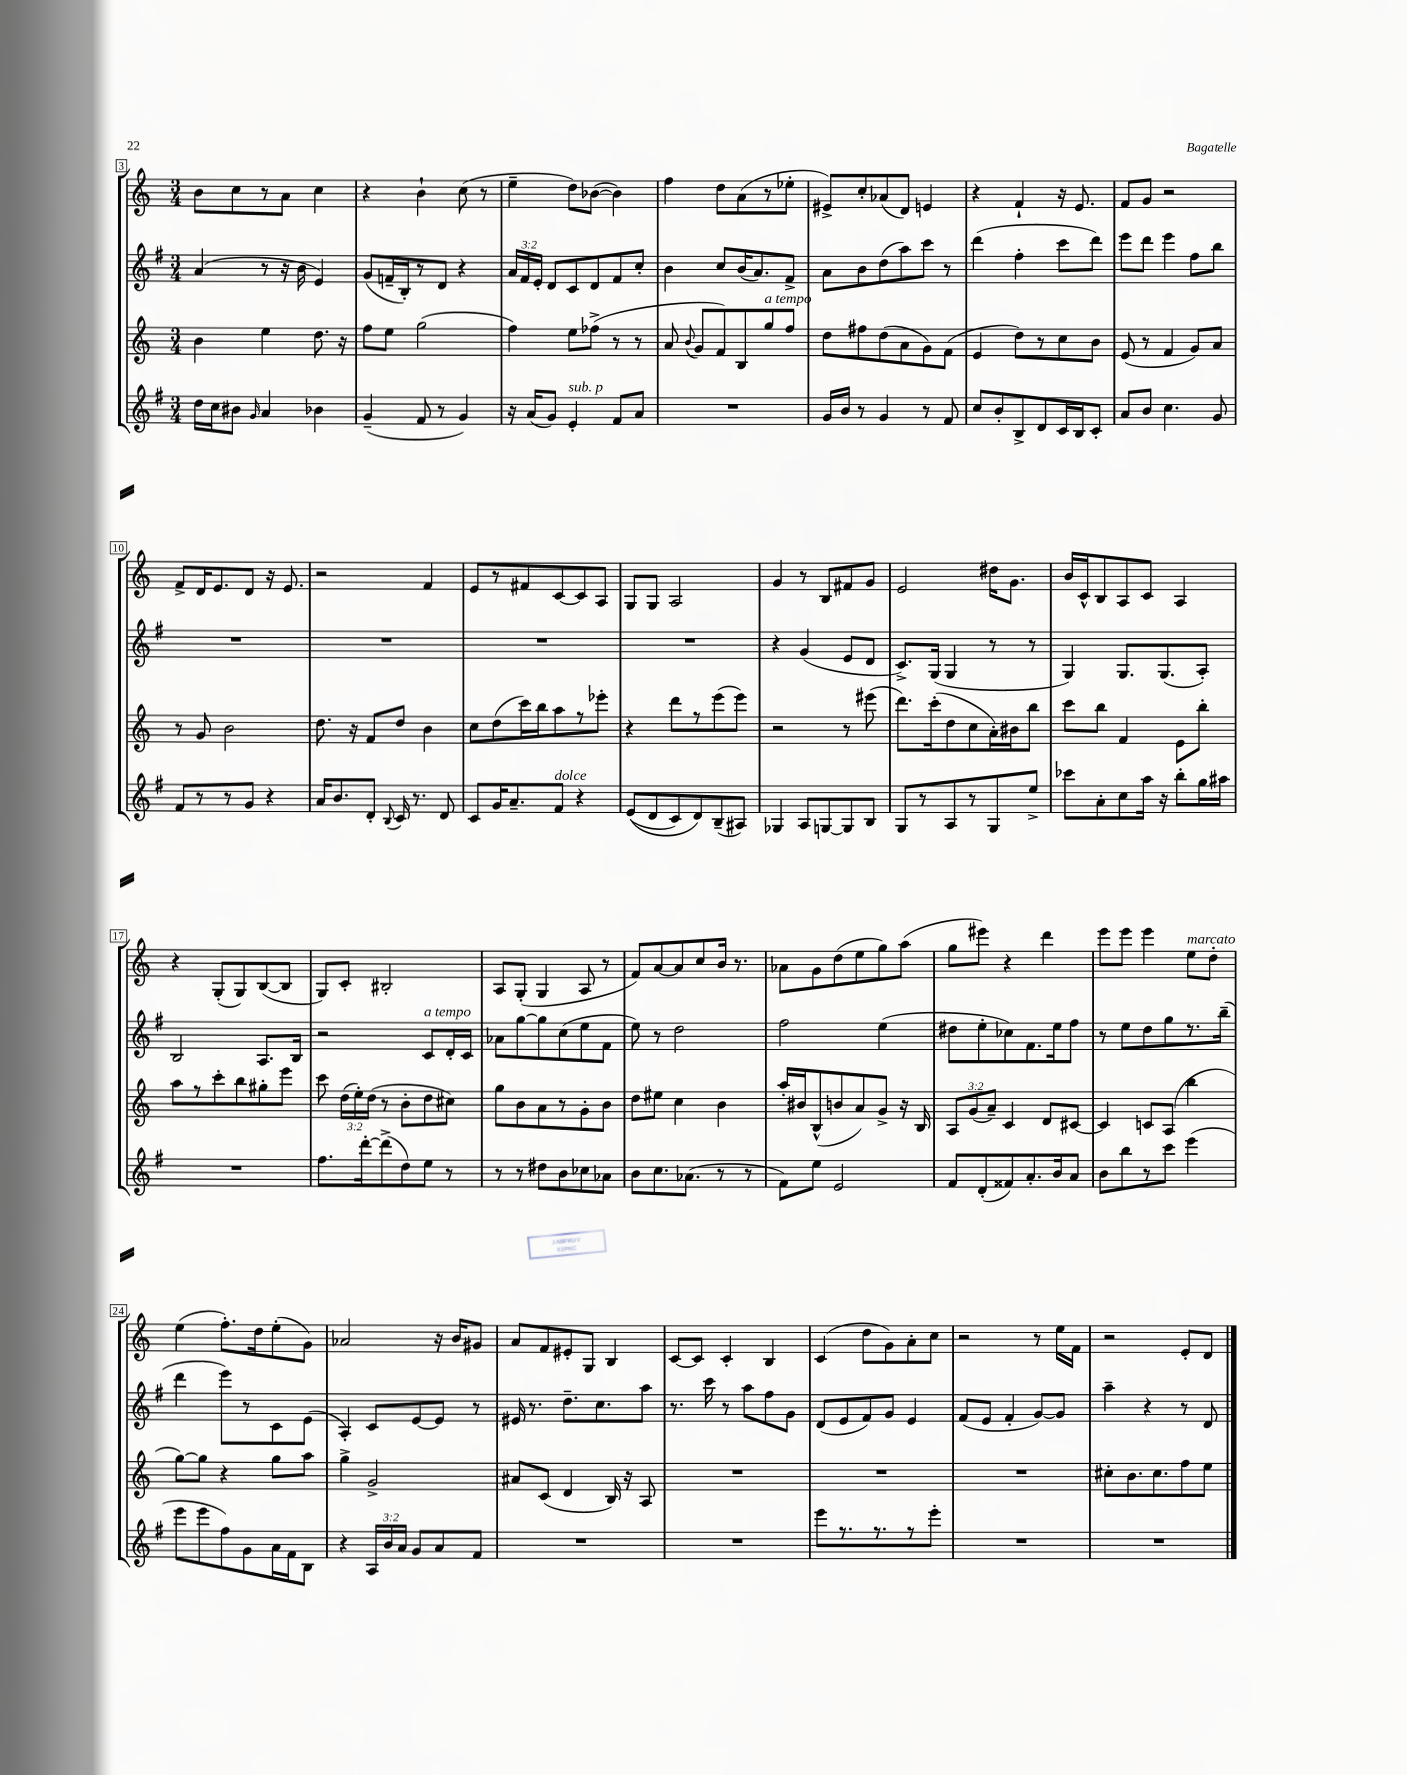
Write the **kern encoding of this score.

**kern	**kern	**kern	**kern
*staff4	*staff3	*staff2	*staff1
*clefG2	*clefG2	*clefG2	*clefG2
*k[f#]	*k[]	*k[f#]	*k[]
*M3/4	*M3/4	*M3/4	*M3/4
16dd\LL	4b\	(4a/	8b\L
16cc\J	.	.	.
8b#\J	.	.	8cc\
16qqg/	.	.	.
4a/	4ee\	8r	8r
.	.	16r	8a\J
.	.	16b\	.
4b-\	8.dd\	4e/)	4cc\
.	16r	.	.
=	=	=	=
(4g~/	8ff\L	(8g/L	4r
.	8ee\J	16f~/L	.
.	.	16B'/J)	.
8f#/	(2gg\	8r	4b`\
8r	.	8d/J	.
4g/)	.	4r	(8cc\
.	.	.	8r
=	=	=	=
16r	4ff\)	24a/LL	4ee~\
.	.	24f#/	.
(16a/LK	.	.	.
.	.	24e'/JJ	.
8g/J)	.	8d/L	.
4e'/	8ee\L	8c/	8dd\L)
.	(8ff-^\J	8d/	([8b-\J
8f#/L	8r	8f#/	4b-\])
8a/J	8r	8cc'/J	.
=	=	=	=
2.r	8a/	4b\	4ff\
.	8qqb/	.	.
.	8g/L	.	.
.	8f/)	8cc/L	8dd\L
.	8B/	(16b/K	(8a\
.	.	8.a/)	.
.	8gg/	.	8r
.	8ff/J	8f#^/J	8ee-'\J
=	=	=	=
16g/LL	8dd\L	8a\L	8e#^/L)
16b/JJ	.	.	.
8r	8ff#\	8b\	8cc'/
4g/	(8dd\	(8dd\	(8a-/
.	8a\	8aa\)	8d/J)
8r	8g\)	8ccc\J	4e/
8f#/	(8f\J	8r	.
=	=	=	=
8cc/L	4e/	(4ddd\	4r
8b'/	.	.	.
8B^/	8dd\L)	4ff#'\	4f`/
8d/	8r	.	.
16c/L	8cc\	8ccc\L	16r
16B/J	.	.	8.e/
8c'/J	8b\J	8ddd\J)	.
=	=	=	=
8a/L	(8e/	8eee\L	8f/L
8b/J	8r	8ddd\J	8g/J
4.cc\	4f/	4eee\	2r
.	8g/L)	8ff#\L	.
8g/	8a/J	8bb\J	.
=	=	=	=
8f#/L	8r	2.r	8f^/L
8r	8g/	.	16d/K
.	.	.	8.e/
8r	2b\	.	.
8g/J	.	.	8d/J
4r	.	.	16r
.	.	.	8.e/
=	=	=	=
16a/LK	8.dd\	2.r	2r
8.b/	.	.	.
.	16r	.	.
8d'/J	8f/L	.	.
8qqB/	.	.	.
16c/	8dd/J	.	.
8.r	.	.	.
.	4b\	.	4f/
8d/	.	.	.
=	=	=	=
8c/L	8cc\L	2.r	8e/L
16g/K	(8dd\	.	8r
8.a~/	.	.	.
.	16ccc\L)	.	8f#/
.	16bb\J	.	.
8f#/J	8aa\	.	[8c/
4r	8r	.	8c/]
.	8eee-'\J	.	8A/J
=	=	=	=
&((8e/L	4r	2.r	8G/L
8d/	.	.	8G/J
8c/)	8ddd\L	.	2A/
8d/&)	8r	.	.
(8B~/	(8eee\	.	.
8A#/J)	8eee\J)	.	.
=	=	=	=
4G-/	2r	4r	4g/
8A/L	.	(4g/	8r
[8G/	.	.	8B/L
8G/]	8r	8e/L	8f#/
8B/J	(8eee#\	8d/J	8g/J
=	=	=	=
8G/L	8.ddd\L)	8.c^/L)	2e/
8r	.	.	.
.	(16ccc'\k	(16G/Jk	.
8A/	8dd\	4G/	.
8r	8cc\	.	.
8G/	16a'\L)	8r	16dd#\LK
.	16b#\J	.	8.g\J
8ee^/J	8bb\J	8r	.
=	=	=	=
8ccc-\L	8ccc\L	4G/)	16b/LL
.	.	.	16c^^/J
8a'\	8bb\J	.	8B/
8cc\	4f/	8.G/L	8A/
16aa\Jk	.	.	8c/J
16r	.	(8.G/	.
8bb'\L	8e\L	.	4A/
16gg\L	8bb'\J	8A'/J)	.
16aa#\JJ	.	.	.
=	=	=	=
2.r	8aa\L	2B/	4r
.	8r	.	.
.	8ccc'\	.	(8G'/L
.	8bb\	.	8G/)
.	8gg#'\	8.A/L	([8B/
.	8eee\J	.	8B/]J
.	.	16B/Jk	.
=	=	=	=
8.ff#\L	8ccc\	2r	8G/L)
.	(24dd\LL	.	8c'/J
.	24ee'\)	.	.
[16ddd'\k	.	.	.
.	(24dd\JJ	.	.
(8ddd^\]	8r	.	2B#'/
8dd\)	8b'\L	.	.
8ee\J	8dd\	8c/L	.
8r	8cc#\J)	16d'/L	.
.	.	16c/JJ	.
=	=	=	=
8r	8gg\L	8a-\L	8A/L
8r	8b\	[8gg\	(8G'/J
8dd#\L	8a\	8gg\]	4G/
8b\	8r	(8cc\	.
8cc-\	8g'\	8ee\	8A/
8a-\J	8b\J	8f#\J	8r
=	=	=	=
8b\L	8dd\L	8ee\)	8f/L)
8.cc\	8ee#\J	8r	[8a/
.	4cc\	2dd\	8a/]
(8.a-\J	.	.	.
.	.	.	8cc/
8r	4b\	.	16b/Jk
.	.	.	8.r
8r	.	.	.
=	=	=	=
8f#\L)	16aa'/LL	2ff#\	8a-\L
.	16b#/J	.	.
8ee\J	(8B^^/	.	8g\
2e/	8b/	.	(8dd\
.	8a/)	.	8ee\
.	8g^/J	(4ee\	8gg\)
.	16r	.	(8aa\J
.	16B/	.	.
=	=	=	=
8f#/L	12A/L	8dd#\L	8gg\L
.	(12g/	.	.
(8d'/	.	8ee'\	8eee#\J)
.	12a~/J)	.	.
8f##/)	4c/	8cc-\)	4r
8.a'/	.	8.f#\	.
.	8d/L	.	4ddd\
16b/k	.	16ee\k	.
8a/J	[8c#/J	8ff#\J	.
=	=	=	=
8b\L	4c#/]	8r	8eee\L
8bb\	.	8ee\L	8eee\J
8r	8c/L	8dd\	4eee\
8ccc\J	(8A/J	8gg\	.
(4eee\	4bb\	8.r	8ee\L
.	.	.	8dd'\J
.	.	(16bb~\Jk	.
=	=	=	=
8eee\L	[8gg\L)	4ddd\	(4ee\
8eee\	8gg\]J	.	.
8ff#\)	4r	8eee\L)	8.ff'\L)
8g\	.	8r	.
.	.	.	16dd\k
16a\L	8gg\L	8c\	(8ee'\
16f#\J	.	.	.
8B\J	8aa\J	(8e\J	8g\J)
=	=	=	=
4r	4gg^\	4A'/)	2a-/
24A/LL	2g^/	8c/L	.
24b/	.	.	.
24a/JJ	.	.	.
8g/L	.	[8e/	.
8a/	.	8e/]J	16r
.	.	.	16b/LK
8f#/J	.	8r	8g#/J
=	=	=	=
2.r	8a#/L	16e#/	8a/L
.	.	8.r	.
.	(8c/J	.	8f/
.	4d/	8.dd~\L	8e#'/
.	.	.	8G/J
.	.	8.cc\	.
.	16B/)	.	4B/
.	16r	.	.
.	8A/	8aa\J	.
=	=	=	=
2.r	2.r	8.r	[8c/L
.	.	.	8c/]J
.	.	16ccc\	.
.	.	8r	4c'/
.	.	8aa\L	.
.	.	8ff#\	4B/
.	.	8g\J	.
=	=	=	=
8eee\L	2.r	(8d/L	(4c/
8.r	.	8e/	.
.	.	8f#/)	8dd\L
8.r	.	.	.
.	.	8g/J	8g\)
8r	.	4e/	8a'\
8eee'\J	.	.	8cc\J
=	=	=	=
2.r	2.r	(8f#/L	2r
.	.	8e/J	.
.	.	4f#'/	.
.	.	[8g/L)	8r
.	.	8g/]J	16ee\LL
.	.	.	16f\JJ
=	=	=	=
2.r	8cc#'\L	4aa~\	2r
.	8.b\	.	.
.	.	4r	.
.	8.cc#\	.	.
.	8ff\	8r	8e'/L
.	8ee\J	8d/	8d/J
==	==	==	==
*-	*-	*-	*-
